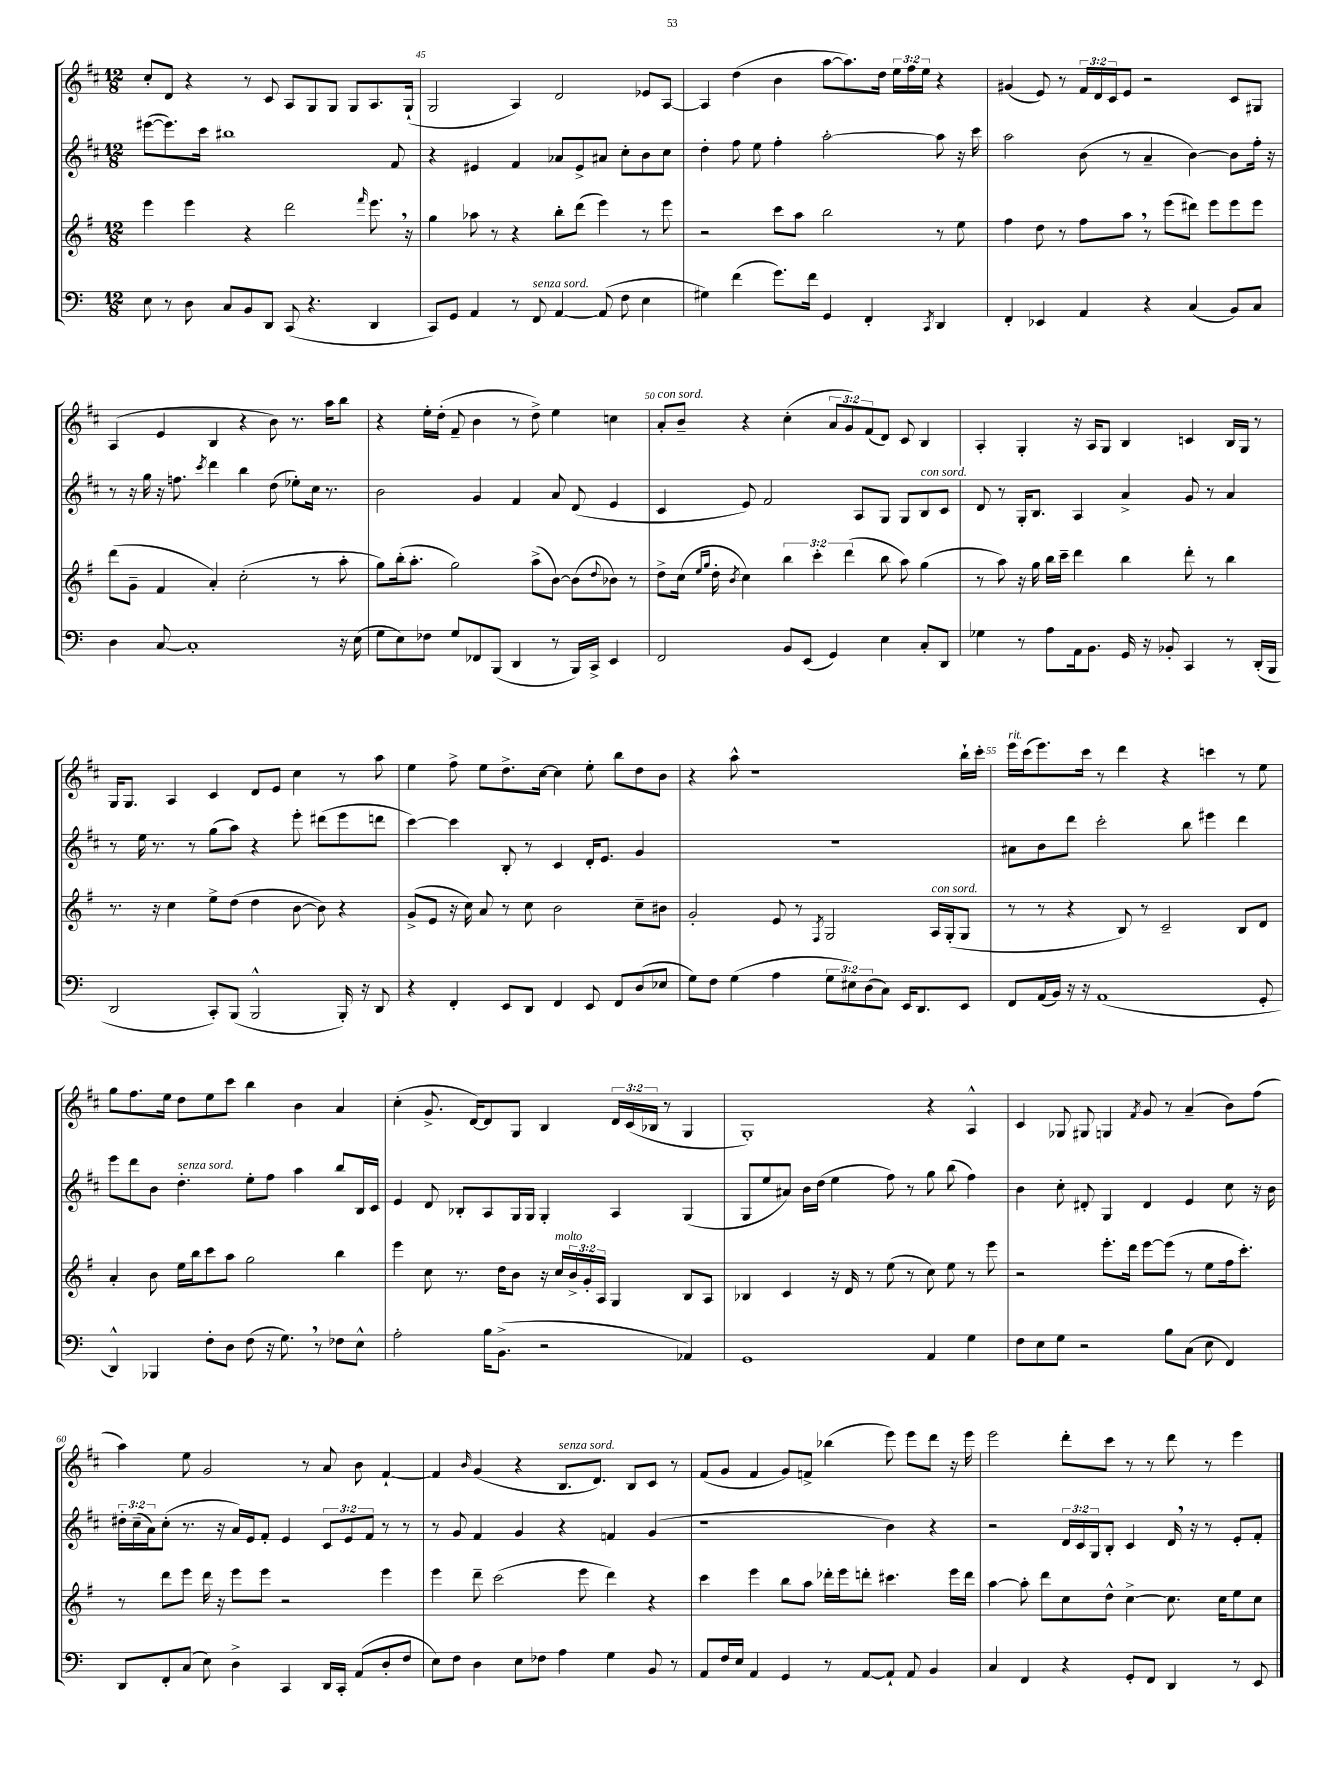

**kern	**kern	**kern	**kern
*part4	*part3	*part2	*part1
*staff4	*staff3	*staff2	*staff1
*clefF4	*clefG2	*clefG2	*clefG2
*k[]	*k[f#]	*k[f#c#]	*k[f#c#]
*M12/8	*M12/8	*M12/8	*M12/8
=44	=44	=44	=44
8E\	4eee\	([8eee#X\L	8cc#'/L
8r	.	8.eee#\])	8d/J
8D\	4eee\	.	4r
.	.	16ccc#\Jk	.
8C/L	.	1bb#X	.
8BB/	4r	.	8r
8DD/J	.	.	8c#/
(8CC/	2ddd\	.	8A/L
4.r	.	.	8G/
.	.	.	8G/J
.	.	.	8G/L
.	16qqfff#/	.	.
4DD/	8.eee,\	.	8.A/
.	.	8f#/	.
.	16r	.	(16G`/Jk
=45	=45	=45	=45
8CC/L)	4gg\	4r	2G/
8GG/J	.	.	.
4AA/	8aa-X\	4e#X/	.
.	8r	.	.
8r	4r	4f#/	4A/)
!LO:TX:a:i:t=senza sord.	!	!	!
8FF/	.	.	.
[4AA/	8bb'\L	8a-X/L	2d/
.	(8ddd\J	8e#^/	.
(8AA/]	4eee\)	8a#X/J	.
8F\	.	8cc#'\L	.
4E\	8r	8b\	8e-X/L
.	8eee\	8cc#\J	[8A/J
=46	=46	=46	=46
4G#X\)	2r	4dd'\	4A/]
(4f\	.	8ff#\	(4dd\
.	.	8ee\	.
8.g\L)	8ccc\L	4ff#'\	4b\
.	8aa\J	.	.
16f\Jk	.	.	.
4GG/	2bb\	[2aa'\	[8aa\L
.	.	.	8.aa\])
4FF'/	.	.	.
.	.	.	16dd\Jk
.	.	.	24ee\LL
.	.	.	24ff#\
.	.	.	24ee\JJ
8qCC/	.	.	.
4DD/	8r	8aa\]	4r
.	8ee\	16r	.
.	.	16ccc#\	.
=47	=47	=47	=47
4FF'/	4ff#\	2aa\	(4g#X/
4EE-X/	8dd\	.	8e/)
.	8r	.	8r
4AA/	8ff#\L	(8b\	24f#/LL
.	.	.	24d/
.	.	.	24c#/J
.	8aa,\J	8r	8e/J
4r	8r	4a~/	2r
.	(8eee\L	.	.
(4C/	8ddd#X\J)	[4b\)	.
.	8eee\L	.	.
8BB/L)	8eee\	8b\L]	8c#/L
8C/J	8eee\J	16ff#'\Jk	8G#X/J
.	.	16r	.
!!LO:LB:g=z
=48	=48	=48	=48
4D\	(8ddd\L	8r	(4A/
.	8g~\J	16r	.
.	.	16gg\	.
[8C/	4f#/	16r	4e/
.	.	8.ffn\	.
1C']	.	.	.
.	.	8qccc#/	.
.	4a'/)	4ddd\	4B/
.	(2cc'\	4bb\	4r
.	.	(8dd\	8b\)
.	.	8ee-X'\L)	8.r
.	8r	16cc#\Jk	.
.	.	8.r	16aa\KL
16r	8aa'\	.	8bb\J
(16E\	.	.	.
=49	=49	=49	=49
8G\L	8gg\L)	2b\	4r
8E\)	(16bb'\k	.	.
.	8.aa'\J	.	.
8F-X\J	.	.	16ee'\LL
.	.	.	(16dd'\JJ
8G/L	2gg\)	.	8f#~/
8FF-X/	.	4g/	4b\
(8BBB/J	.	.	.
4DD/	.	4f#/	8r
.	(8aa^\L	.	8dd^\)
8r	[8b\J)	8a/	4ee\
16BBB/LL)	(8b\L]	(8d/	.
16CC^/JJ	.	.	.
.	8qqdd/	.	.
4EE/	8b-X\J)	4e/	4ccn\
.	8r	.	.
=50	=50	=50	=50
!	!	!	!LO:TX:a:i:t=con sord.
2FF/	8dd^\L	4c#/	8a'/L
.	(16cc\Jk	.	8b~/J
.	16qqee/LL	.	.
.	16qqgg/JJ	.	.
.	16dd'\	.	.
.	8qb/	.	.
.	4cc\)	8e/)	4r
.	.	2f#/	.
8BB/L	6bb\	.	(4cc#'\
(8EE/J	.	.	.
.	6ccc'\	.	.
4GG/)	.	.	12a/L
.	(6ddd\	.	12g/)
.	.	8A/L	.
.	.	.	(12f#/
4E\	8bb\	8G/J	8d/J)
.	8aa\)	8G/L	8c#/
!	!	!LO:TX:a:i:t=con sord.	!
8C'/L	(4gg\	8B/	4B/
8DD/J	.	8c#/J	.
=51	=51	=51	=51
4G-X\	8r	8d/	4A'/
.	8aa\)	8r	.
8r	16r	16G'/KL	4G'/
.	16gg\	8.B/J	.
8A\L	16bb\LL	.	.
.	16ccc~\JJ	.	.
16AA\k	4ddd\	4A/	16r
8.BB\J	.	.	16A/KL
.	.	.	8G/J
16GG/	4bb\	4a^/	4B/
16r	.	.	.
8BB-X'/	.	.	.
4CC/	8ddd'\	8g/	4cn/
.	8r	8r	.
8r	4bb\	4a/	16B/LL
.	.	.	16G/JJ
(16DD'/LL	.	.	8r
16BBB/JJ	.	.	.
!!LO:LB:g=z
=52	=52	=52	=52
2DD/	8.r	8r	16G/KL
.	.	.	8.G/J
.	.	16ee\	.
.	16r	8.r	.
.	4cc\	.	4A/
.	.	8r	.
8CC'/L)	8ee^\L	(8gg\L	4c#/
(8BBB/J	(8dd\J	8aa\J)	.
2BBB^^/	4dd\	4r	8d/L
.	.	.	8e/J
.	[8b\	8eee'\	4cc#\
.	8b\])	(8ddd#X\L	.
16BBB'/)	4r	8eee\	8r
16r	.	.	.
8DD/	.	8dddn\J	8aa\
=53	=53	=53	=53
4r	(8g^/L	[4ccc#\)	4ee\
.	8e/J	.	.
4FF'/	16r	4ccc#\]	8ff#^\
.	16cc\)	.	.
.	8a/	.	8ee\L
8EE/L	8r	8B'/	8.dd^\
8DD/J	8cc\	8r	.
.	.	.	[16cc#\Jk
4FF/	2b\	4c#/	4cc#\]
8EE/	.	16d'/KL	8ee'\
.	.	8.e/J	.
8FF/L	.	.	8bb\L
(8D/	8cc~\L	4g/	8dd\
8E-X/J	8b#X\J	.	8b\J
=54	=54	=54	=54
8G\L)	2g'/	1.r	4r
8F\J	.	.	.
(4G\	.	.	8aa^^\
.	.	.	1r
4A\	8e/	.	.
.	8r	.	.
.	8qF#/	.	.
12G\L	2G/	.	.
12E#X\)	.	.	.
(12D\	.	.	.
8C\J)	.	.	.
16EE/KL	.	.	.
8.DD/	.	.	.
!	!LO:TX:a:i:t=con sord.	!	!
.	16A/LL	.	.
.	(16G'/J	.	.
8EE/J	8G/J	.	16bb`\LL
.	.	.	16ccc#'\JJ
=55	=55	=55	=55
!	!	!	!LO:TX:a:i:t=rit.
8FF/L	8r	8a#X\L	16eee\LL
.	.	.	(16ccc#\J
(16AA/L	8r	8b\	8.eee\)
16BB/JJ)	.	.	.
16r	4r	8ddd\J	.
16r	.	.	16ccc#\Jk
(1AA	.	2ccc#'\	8r
.	8B/)	.	4ddd\
.	8r	.	.
.	2c~/	.	4r
.	.	8bb\	.
.	.	4eee#X\	4cccn\
.	8B/L	4ddd\	8r
8GG'/	8d/J	.	8ee\
!!LO:LB:g=z
=56	=56	=56	=56
4DD^^/)	4a'/	8eee\L	8gg\L
.	.	8ddd\	8.ff#\
4BBB-X/	8b\	8b\J	.
.	.	.	16ee\Jk
!	!	!LO:TX:a:i:t=senza sord.	!
.	16ee\LL	4.dd'\	8dd\L
.	16bb\J	.	.
8F'\L	8ccc\	.	8ee\
8D\J	8aa\J	.	8ccc#\J
(8F\	2gg\	8ee'\L	4bb\
16r	.	8ff#\J	.
8.G,\)	.	.	.
.	.	4aa\	4b\
8r	.	.	.
8F-X\L	4bb\	8bb/L	4a/
8E^^\J	.	16B/L	.
.	.	16c#/JJ	.
=57	=57	=57	=57
2A'\	4eee\	4e/	(4cc#'\
.	8cc\	8d/	8.g^/
.	8.r	8B-X'/L	.
.	.	.	[16d/KL)
16B\KL	.	8A/	8d/]
(8.BB^\J	16dd\KL	.	.
.	8b\J	16G/L	8G/J
.	.	16G/JJ	.
2r	16r	4G'/	4B/
!	!LO:TX:a:i:t=molto	!	!
.	16cc/LL	.	.
.	24b^/	.	.
.	24g'/	.	.
.	24A/JJ	.	.
.	4G/	4A/	24d/LL
.	.	.	(24c#/
.	.	.	24B-X/JJ
.	.	.	8r
4AA-X/)	8B/L	(4G/	4G/
.	8A/J	.	.
=58	=58	=58	=58
1GG	4B-X/	8G/L	1G')
.	.	8ee/	.
.	4c/	8a#X/J)	.
.	.	16b\LL	.
.	.	(16dd\JJ	.
.	16r	4ee\	.
.	16d/	.	.
.	8r	.	.
.	(8ee\	8ff#\)	.
.	8r	8r	.
4AA/	8cc\)	8gg\	4r
.	8ee\	(8bb\	.
4G\	8r	4ff#\)	4A^^/
.	8eee\	.	.
=59	=59	=59	=59
8F\L	2r	4b\	4c#/
8E\	.	.	.
8G\J	.	8cc#'\	8G-X/
2r	.	8d#X'/	8G#X/
.	8.eee'\L	4G/	4Gn/
.	16ddd\Jk	.	.
.	.	.	8qf#/
.	[8eee\L	4d#/	8g/
8B\L	(8eee\J]	.	8r
(8C\J	8r	4e/	(4a~/
8E\	8ee\L	.	.
4FF/)	16ff#\k	8cc#\	8b\L)
.	8.ccc'\J)	.	.
.	.	16r	(8ff#\J
.	.	16b\	.
!!LO:LB:g=z
=60	=60	=60	=60
8DD/L	8r	24dd#X'\LL	4aa\)
.	.	(24cc#~\	.
.	.	24a\J)	.
8FF'/	8ddd\L	(8cc#'\J	.
(8C/J	8eee\J	8.r	8ee\
8E\)	16ddd\	.	2g/
.	16r	16r	.
4D^\	8eee\L	16a/LL)	.
.	.	16e/J	.
.	8eee\J	8f#'/J	.
4CC/	2r	4e/	.
.	.	.	8r
16DD/LL	.	12c#/L	8a/
16CC'/JJ	.	.	.
.	.	12e/	.
(8AA/L	.	.	8b\
.	.	12f#/J	.
8D'/	4eee\	8r	[4f#`/
8F/J	.	8r	.
=61	=61	=61	=61
8E\L)	4eee\	8r	4f#/]
8F\J	.	8g/	.
.	.	.	16qqb/
4D\	8ddd~\	4f#/	(4g/
.	(2ccc\	.	.
8E\L	.	4g/	4r
8F-X\J	.	.	.
!	!	!	!LO:TX:a:i:t=senza sord.
4A\	.	4r	8.B/L
.	8eee\	.	.
.	.	.	8.d/J)
4G\	4ddd\)	4fn/	.
.	.	.	8B/L
8BB/	4r	(4g/	8c#/J
8r	.	.	8r
=62	=62	=62	=62
8AA/L	4ccc\	1r	(8f#/L
16F/L	.	.	8g/J
16E/JJ	.	.	.
4AA/	4eee\	.	4f#/
4GG/	8bb\L	.	8g/L)
.	8aa\J	.	8fn^/J
8r	16ddd-X'\LL	.	(4bb-X\
.	16eee\J	.	.
[8AA/L	8dddn'\J	.	.
8AA`/J]	4.ccc#X\	4b\)	8eee\)
8AA/	.	.	8eee\L
4BB/	.	4r	8ddd\J
.	16eee\LL	.	16r
.	16ddd\JJ	.	16eee\
=63	=63	=63	=63
4C/	[4aa\	2r	2eee\
4FF/	8aa'\]	.	.
.	8ddd\L	.	.
4r	8cc\	24d/LL	8ddd'\L
.	.	24c#/	.
.	.	24G/J	.
.	8dd^^\J	8B'/J	8ccc#\J
8GG'/L	[4cc^\	4c#/	8r
8FF/J	.	.	8r
4DD/	8.cc\]	16d,/	8ddd\
.	.	16r	.
.	.	8r	8r
.	16cc\KL	.	.
8r	8ee\	8e'/L	4eee\
8EE/	8cc\J	8f#'/J	.
==	==	==	==
*-	*-	*-	*-
